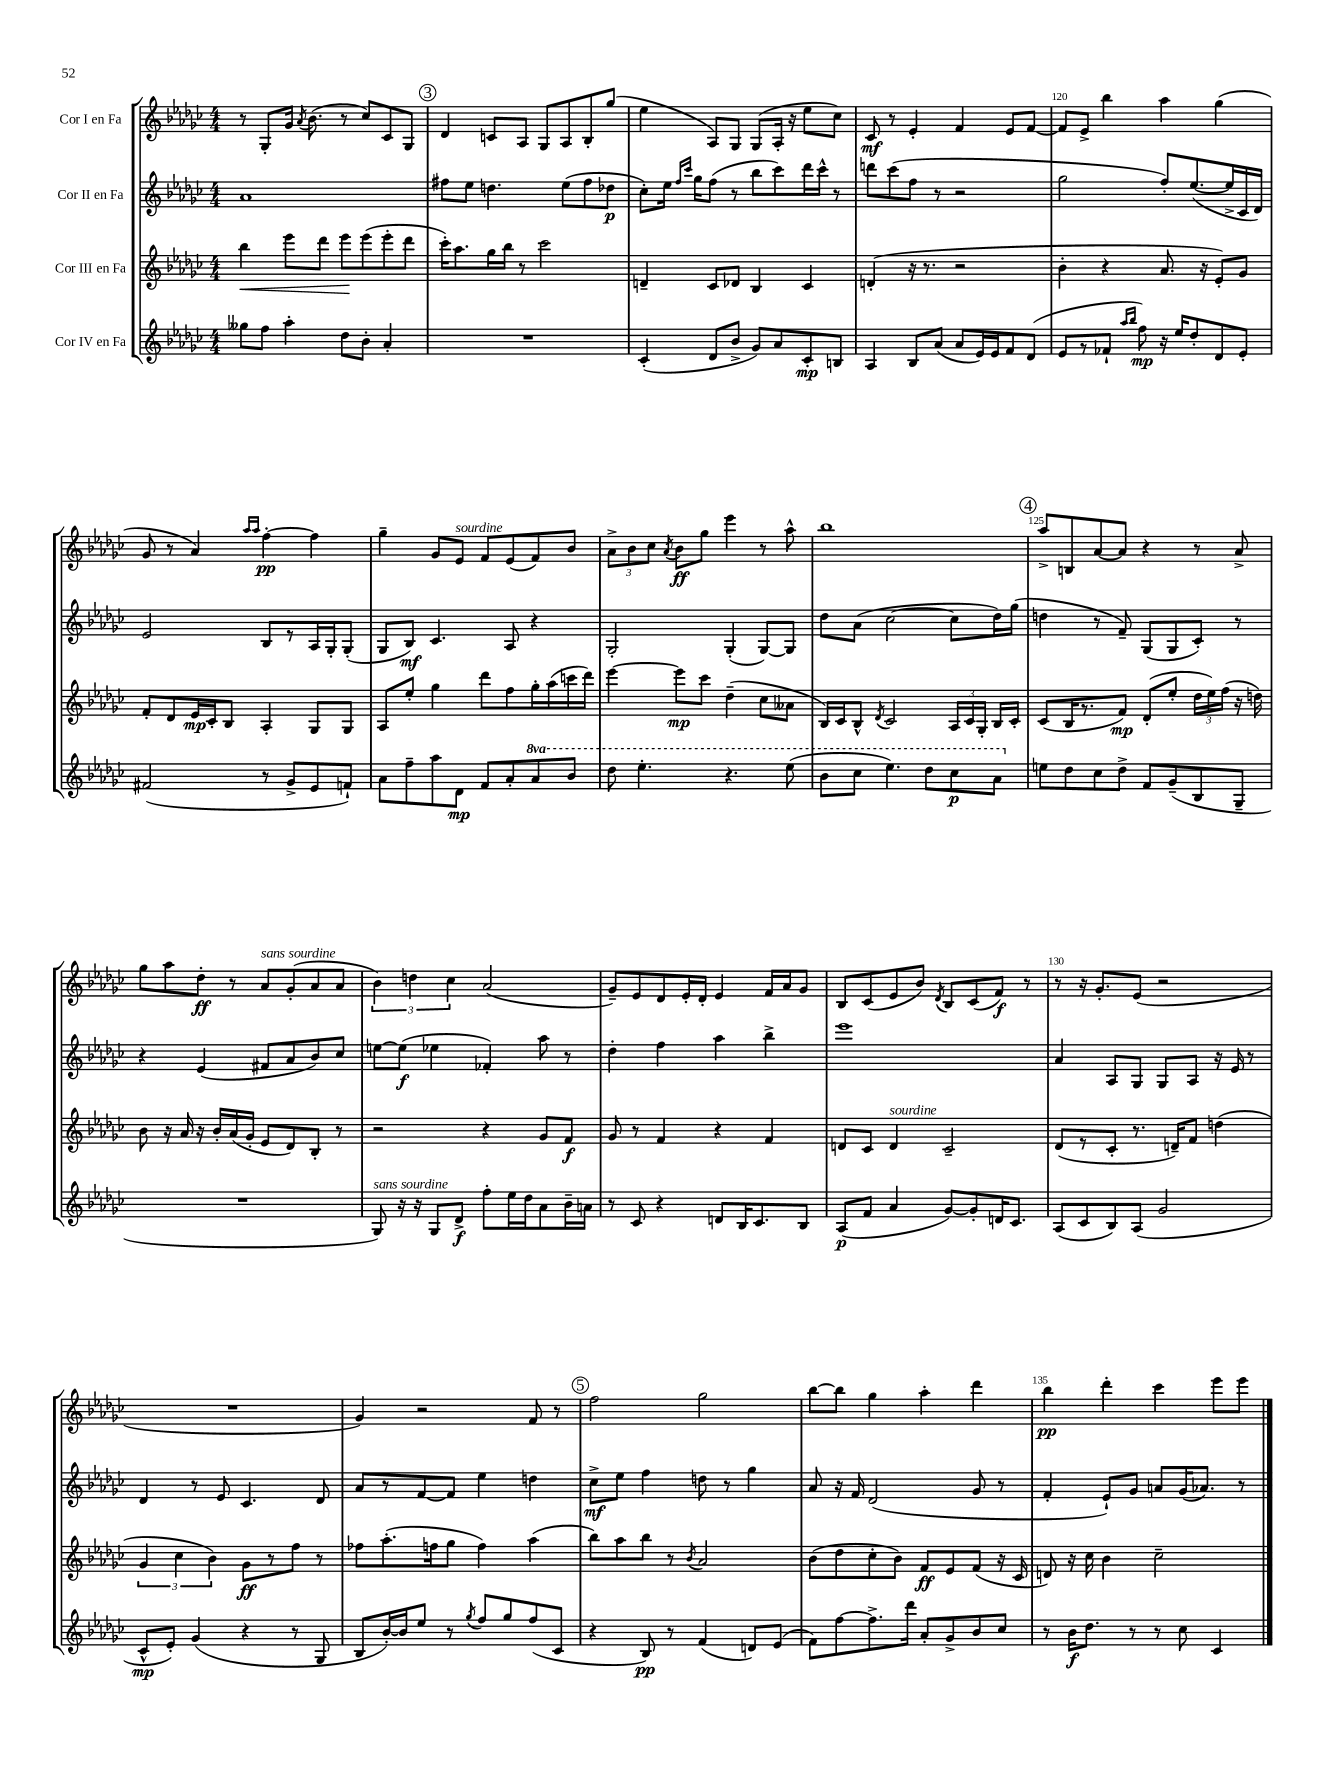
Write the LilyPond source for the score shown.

<<
\new StaffGroup <<
\new Staff = "s0" \with { instrumentName = "Cor I en Fa" } {
    \clef treble \key ges \major \numericTimeSignature \time 4/4
    \autoBeamOff r8 ges8[-. ges'16] \acciaccatura { aes'8 } bes'8.( r8 ces''8[) ces'8 ges8] |
    \mark \markup { \circle "3" } des'4 c'8[ aes8] ges8[ aes8 bes8-. ges''8]( |
    ees''4 aes8[) ges8] ges8[( aes16]-. r16 ees''8[ ces''8]) |
    ces'8\mf r8 ees'4-. f'4 ees'8[ f'8]~ |
    f'8[ ees'8]-> bes''4 aes''4 ges''4( |
    ges'8 r8 aes'4) \grace { aes''16[ aes''16] } f''4~-.\pp f''4 |
    ges''4-- ges'8[ ees'8]^\markup { \italic "sourdine" } f'8[ ees'8( f'8) bes'8] |
    \tuplet 3/2 { aes'8[-> bes'8 ces''8] } \acciaccatura { aes'8 } bes'8[\ff ges''8] ees'''4 r8 aes''8-^ |
    bes''1 |
    \mark \markup { \circle "4" } aes''8[-> b8 aes'8~ aes'8] r4 r8 aes'8-> |
    ges''8[ aes''8 des''8]-.\ff r8 aes'8[^\markup { \italic "sans sourdine" } ges'8-.( aes'8 aes'8] |
    \tuplet 3/2 { bes'4) d''4 ces''4 } aes'2( |
    ges'8[--) ees'8 des'8 ees'16-. des'16]-. ees'4 f'16[ aes'16 ges'8] |
    bes8[ ces'8( ees'8 bes'8]) \acciaccatura { des'8 } bes8[ ces'8( f'8]\f) r8 |
    r8 r16 ges'8.[-. ees'8]( r2 |
    R1 |
    ges'4) r2 f'8 r8 |
    \mark \markup { \circle "5" } f''2 ges''2 |
    bes''8[~ bes''8] ges''4 aes''4-. des'''4 |
    bes''4\pp des'''4-. ces'''4 ees'''8[ ees'''8] \bar "|." |
}
\new Staff = "s1" \with { instrumentName = "Cor II en Fa" } {
    \clef treble \key ges \major \numericTimeSignature \time 4/4
    \autoBeamOff aes'1 |
    \mark \markup { \circle "3" } fis''8[ ees''8] d''4. ees''8[( fis''8 des''8]\p |
    ces''8[-.) ees''16] \grace { f''16[ ces'''16] } ges''16[ f''8]( r8 bes''8[ ces'''8) des'''16 ces'''16]-^ r8 |
    d'''8[ ces'''8( f''8] r8 r2 |
    ges''2 f''8[-.) ees''8.~( ees''16-> ces'16 des'16]) |
    ees'2 bes8[ r8 aes16 ges16-. ges8]-.( |
    ges8[ bes8]\mf) ces'4. aes8 r4 |
    ges2-. ges4-.( ges8[~) ges8] |
    des''8[ aes'8]( ces''2~ ces''8[ des''16) ges''16]( |
    \mark \markup { \circle "4" } d''4 r8 f'8--) ges8[( ges8 ces'8]-.) r8 |
    r4 ees'4( fis'8[ aes'8 bes'8) ces''8] |
    e''8[~ e''8]\f( ees''4 fes'4-.) aes''8 r8 |
    des''4-. f''4 aes''4 bes''4-> |
    ees'''1 |
    aes'4 aes8[ ges8] ges8[ aes8] r16 ees'16 r8 |
    des'4 r8 ees'8 ces'4. des'8 |
    aes'8[ r8 f'8~ f'8] ees''4 d''4 |
    \mark \markup { \circle "5" } ces''8[->\mf ees''8] f''4 d''8 r8 ges''4 |
    aes'8 r16 f'16 des'2( ges'8 r8 |
    f'4-. ees'8[-!) ges'8] a'8[ ges'16( aes'8.]) r8 \bar "|." |
}
\new Staff = "s2" \with { instrumentName = "Cor III en Fa" } {
    \clef treble \key ges \major \numericTimeSignature \time 4/4
    \autoBeamOff bes''4\< ees'''8[ des'''8] ees'''8[\! ees'''8( ees'''8-. des'''8] |
    \mark \markup { \circle "3" } ces'''16[-.) aes''8. ges''16 bes''16] r8 ces'''2 |
    d'4-- ces'8[ des'8] bes4 ces'4 |
    d'4-.( r16 r8. r2 |
    bes'4-. r4 aes'8. r16 ees'8[-.) ges'8] |
    f'8[-. des'8 ees'16\mp ces'16-. bes8] aes4-. ges8[ ges8] |
    aes8[ ees''8]-. ges''4 des'''8[ f''8 ges''16-. aes''16( c'''16 des'''16]) |
    ees'''4~ ees'''8[\mp ces'''8] des''4--( ces''8[ aeses'8] |
    bes16[) ces'16 bes8]-^ \acciaccatura { des'8 } ces'2 \tuplet 3/2 { aes16[ ces'16 ges16]-. } bes16[ ces'16]-. |
    \mark \markup { \circle "4" } ces'8[( bes16 r8. f'8]\mp) des'8[-.( ees''8]-. \tuplet 3/2 { des''16[ ees''16) f''16]( } r16 d''16) |
    bes'8 r16 aes'16 r16 bes'16[-. aes'16( ges'16]-. ees'8[ des'8) bes8]-. r8 |
    r2 r4 ges'8[ f'8]\f |
    ges'8 r8 f'4 r4 f'4 |
    d'8[ ces'8] d'4^\markup { \italic "sourdine" } ces'2-- |
    des'8[( r8 ces'8]-. r8. d'16[--) f'8] d''4( |
    \tuplet 3/2 { ges'4 ces''4 bes'4) } ges'8[\ff r8 f''8] r8 |
    fes''8[ aes''8.-.( f''16 ges''8] f''4) aes''4( |
    \mark \markup { \circle "5" } bes''8[) aes''8 bes''8] r8 \acciaccatura { bes'8 } aes'2 |
    bes'8[( des''8 ces''8-. bes'8]) f'8[\ff ees'8 f'8]( r16 ces'16 |
    d'8) r16 ces''16 bes'4 ces''2-- \bar "|." |
}
\new Staff = "s3" \with { instrumentName = "Cor IV en Fa" } {
    \clef treble \key ges \major \numericTimeSignature \time 4/4 \set Staff.ottavationMarkups = #ottavation-simple-ordinals
    \autoBeamOff geses''8[ f''8] aes''4-. des''8[ bes'8]-. aes'4-. |
    \mark \markup { \circle "3" } R1 |
    ces'4-.( des'8[ bes'8]-> ges'8[) aes'8 ces'8-.\mp b8] |
    aes4 bes8[ aes'8]( aes'8[ ees'16) ees'16 f'8 des'8]( |
    ees'8[ r8 fes'8]-! \grace { aes''16[ bes''16] } f''8\mp) r16 ees''16[ des''8-. des'8 ees'8]-. |
    fis'2( r8 ges'8[-> ees'8 f'8]-!) |
    aes'8[ f''8-- aes''8 des'8]\mp f'8[ aes'8-. \ottava #1 aes''8 bes''8] |
    des'''8 ees'''4.-. r4. ees'''8( |
    bes''8[ ces'''8] ees'''4.) des'''8[ ces'''8\p aes''8] \ottava #0 |
    \mark \markup { \circle "4" } e''8[ des''8 ces''8 des''8]-> f'8[ ges'8--( bes8 ges8]-- |
    R1 |
    ges8^\markup { \italic "sans sourdine" }) r16 r16 ges8[ des'8]->\f f''8[-. ees''16 des''16 aes'8 bes'16-- a'16] |
    r8 ces'8 r4 d'8[ bes16 ces'8. bes8] |
    aes8[\p( f'8] aes'4 ges'8[~) ges'8-. d'16 ces'8.] |
    aes8[( ces'8 bes8) aes8]( ges'2 |
    ces'8[-^\mp ees'8]-.) ges'4( r4 r8 ges8 |
    bes8[ bes'16~-.) bes'16 ees''8] r8 \acciaccatura { ges''8 } f''8[ ges''8 f''8( ces'8] |
    \mark \markup { \circle "5" } r4 bes8\pp) r8 f'4( d'8[) ees'8]( |
    f'8[) f''8~ f''8.-> des'''16] aes'8[-. ges'8-> bes'8 ces''8] |
    r8 bes'16[\f des''8.] r8 r8 ces''8 ces'4 \bar "|." |
}
>>
>>
\layout { \context { \Score currentBarNumber = #116 \override BarNumber.break-visibility = ##(#f #t #t) barNumberVisibility = #(every-nth-bar-number-visible 5) } }
